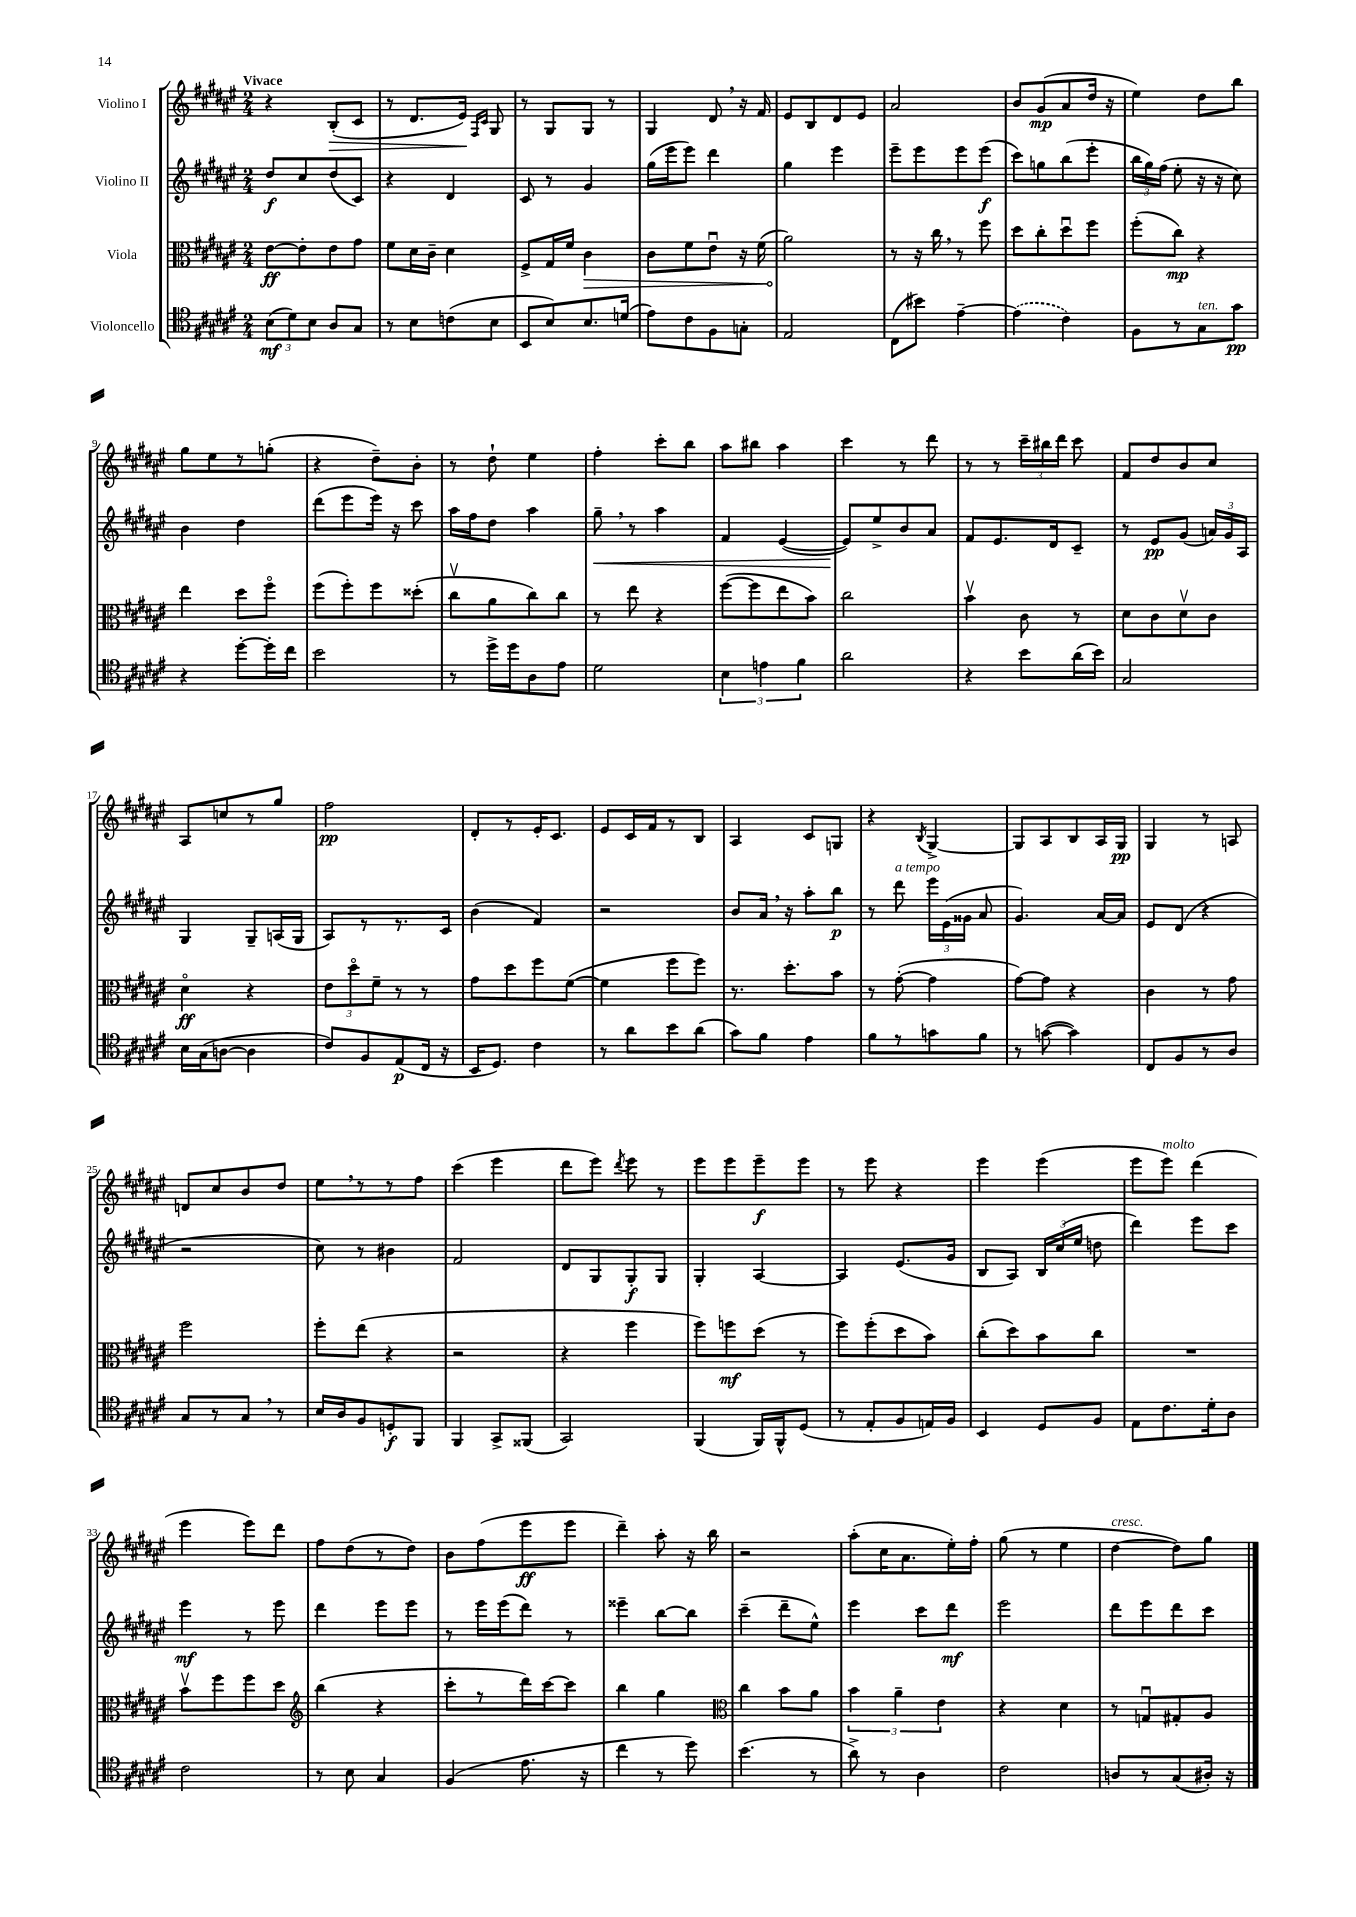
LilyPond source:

<<
\new StaffGroup <<
\new Staff = "s0" \with { instrumentName = "Violino I" } {
    \clef treble \key fis \major \numericTimeSignature \time 2/4 \tempo "Vivace"
    \autoBeamOff r4 b8[-.\>( cis'8] |
    r8 dis'8.[ eis'16]\!) \grace { fis16[ cis'16] } gis8 |
    r8 gis8[ gis8] r8 |
    gis4 dis'8 \breathe r16 fis'16 |
    eis'8[ b8 dis'8 eis'8] |
    ais'2 |
    b'8[ gis'8\mp( ais'8 dis''16] r16 |
    eis''4) dis''8[ b''8] |
    gis''8[ eis''8 r8 g''8]-.( |
    r4 dis''8[--) b'8]-. |
    r8 dis''8-! eis''4 |
    fis''4-. cis'''8[-. b''8] |
    ais''8[ bis''8] ais''4 |
    cis'''4 r8 dis'''8 |
    r8 r8 \tuplet 3/2 { cis'''16[-- bis''16 dis'''16] } cis'''8 |
    fis'8[ dis''8 b'8 cis''8] |
    ais8[ c''8 r8 gis''8] |
    fis''2\pp |
    dis'8[-. r8 eis'16-. cis'8.] |
    eis'8[ cis'16 fis'16 r8 b8] |
    ais4 cis'8[ g8] |
    r4 \acciaccatura { b8 } gis4~-> |
    gis8[ ais8 b8 ais16 gis16]\pp |
    gis4 r8 a8 |
    d'8[ cis''8 b'8 dis''8] |
    eis''8[ \breathe r8 r8 fis''8] |
    cis'''4( eis'''4 |
    dis'''8[ eis'''8]) \acciaccatura { dis'''8 } eis'''8 r8 |
    eis'''8[ eis'''8 eis'''8--\f eis'''8] |
    r8 eis'''8 r4 |
    eis'''4 eis'''4( |
    eis'''8[ eis'''8]^\markup { \italic "molto" }) dis'''4( |
    eis'''4 eis'''8[) dis'''8] |
    fis''8[ dis''8( r8 dis''8]) |
    b'8[ fis''8( eis'''8\ff eis'''8] |
    dis'''4--) ais''8-. r16 b''16 |
    r2 |
    ais''8[-.( cis''16 ais'8. eis''16-.) fis''16]-. |
    gis''8( r8 eis''4 |
    dis''4~^\markup { \italic "cresc." } dis''8[) gis''8] \bar "|." |
}
\new Staff = "s1" \with { instrumentName = "Violino II" } {
    \clef treble \key fis \major \numericTimeSignature \time 2/4
    \autoBeamOff dis''8[\f cis''8 dis''8( cis'8]) |
    r4 dis'4 |
    cis'8 r8 gis'4 |
    gis''16[( eis'''16 eis'''8]) dis'''4 |
    gis''4 eis'''4 |
    eis'''8[-- eis'''8 eis'''8 eis'''8]\f( |
    cis'''8[) g''8 b''8( eis'''8]-. |
    \tuplet 3/2 { b''16[ gis''16) fis''16]( } eis''8-. r16 r16 cis''8) |
    b'4 dis''4 |
    dis'''8[( eis'''8 eis'''16]) r16 cis'''8 |
    ais''16[ fis''16 dis''8] ais''4 |
    gis''8--\< \breathe r8 ais''4 |
    fis'4 eis'4~( |
    eis'8[\!) eis''8-> b'8 ais'8] |
    fis'8[ eis'8. dis'16 cis'8]-- |
    r8 eis'8[\pp gis'8]( \tuplet 3/2 { a'16[) gis'16 ais16] } |
    gis4 gis8[-- a16( gis16] |
    ais8[) r8 r8. cis'16] |
    b'4( fis'4) |
    r2 |
    b'8[ ais'16] \breathe r16 ais''8[-. b''8]\p |
    r8 dis'''8^\markup { \italic "a tempo" } \tuplet 3/2 { eis'''16[ eis'16( gisis'16] } ais'8 |
    gis'4.) ais'16[~ ais'16] |
    eis'8[ dis'8]( r4 |
    r2 |
    cis''8) r8 bis'4 |
    fis'2 |
    dis'8[ gis8 gis8-.\f gis8] |
    gis4-. ais4~ |
    ais4 eis'8.[( gis'16] |
    b8[ ais8]) \tuplet 3/2 { b16[ cis''16( eis''16] } d''8 |
    dis'''4) eis'''8[ cis'''8] |
    eis'''4\mf r8 eis'''8 |
    dis'''4 eis'''8[ eis'''8] |
    r8 eis'''16[ eis'''16( dis'''8]) r8 |
    eisis'''4-- b''8[~ b''8] |
    cis'''4--( dis'''8[-- eis''8]-^) |
    eis'''4 cis'''8[ dis'''8]\mf |
    eis'''2 |
    dis'''8[ eis'''8 dis'''8 cis'''8] \bar "|." |
}
\new Staff = "s2" \with { instrumentName = "Viola" } {
    \clef alto \key fis \major \numericTimeSignature \time 2/4
    \autoBeamOff eis'8[~\ff eis'8-. eis'8 gis'8] |
    fis'8[ dis'16 cis'16]-- dis'4 |
    fis8[-> gis16 fis'16] \once \override Hairpin.circled-tip = ##t cis'4\> |
    cis'8[ fis'8 eis'8]\downbow r16 fis'16( |
    ais'2\!) |
    r8 r16 cis''16 \breathe r8 fis''8 |
    dis''8[ cis''8-. dis''8\downbow fis''8] |
    fis''8[-.( cis''8]\mp) r4 |
    eis''4 dis''8[ fis''8]\flageolet |
    fis''8[( fis''8-.) fis''8 disis''8]-.( |
    cis''8[\upbow ais'8 cis''8) cis''8] |
    r8 eis''8 r4 |
    fis''8[~( fis''8 eis''8 b'8]) |
    cis''2 |
    b'4\upbow cis'8 r8 |
    dis'8[ cis'8 dis'8\upbow cis'8] |
    dis'4\flageolet\ff r4 |
    \tuplet 3/2 { eis'8[ dis''8\flageolet fis'8]-- } r8 r8 |
    gis'8[ dis''8 fis''8 fis'8]~( |
    fis'4 fis''8[ fis''8]) |
    r8. dis''8.[-. b'8] |
    r8 gis'8~-.( gis'4 |
    gis'8[~) gis'8] r4 |
    cis'4 r8 gis'8 |
    fis''2 |
    fis''8[-. eis''8]( r4 |
    r2 |
    r4 fis''4 |
    fis''8[) f''8\mf dis''8]( r8 |
    fis''8[) fis''8-.( dis''8 b'8]) |
    cis''8[-.( dis''8) b'8 cis''8] |
    R2 |
    b'8[\upbow fis''8 fis''8 dis''8] |
    \clef treble b''4( r4 |
    cis'''8[-. r8 dis'''16) cis'''16~ cis'''8] |
    b''4 gis''4 |
    \clef alto cis''4 b'8[ ais'8] |
    \tuplet 3/2 { b'4 ais'4-- eis'4 } |
    r4 dis'4 |
    r8 g8[\downbow gis8-. ais8] \bar "|." |
}
\new Staff = "s3" \with { instrumentName = "Violoncello" } {
    \clef tenor \key fis \major \numericTimeSignature \time 2/4
    \autoBeamOff \tuplet 3/2 { b8[\mf( dis'8) b8] } ais8[ gis8] |
    r8 b8[ c'8( b8] |
    b,8[ b8) b8. d'16]( |
    eis'8[) cis'8 fis8 g8]-. |
    eis2 |
    cis8[( bis'8]) eis'4~-- |
    \once \slurDashed eis'4( cis'4) |
    fis8[ r8 gis8^\markup { \italic "ten." } gis'8]\pp |
    r4 dis''8[~-. dis''16-. cis''16] |
    b'2 |
    r8 dis''16[-> dis''16 ais8 eis'8] |
    dis'2 |
    \tuplet 3/2 { b4 e'4 fis'4 } |
    ais'2 |
    r4 b'8[ ais'16( b'16]) |
    gis2 |
    b16[ gis16( a8]~ a4 |
    cis'8[) fis8 eis8\p( cis16] r16 |
    b,16[ dis8.]) cis'4 |
    r8 ais'8[ b'8 ais'8]( |
    gis'8[) fis'8] eis'4 |
    fis'8[ r8 g'8 fis'8] |
    r8 g'8~( g'4) |
    cis8[ fis8 r8 ais8] |
    gis8[ r8 gis8] \breathe r8 |
    b16[ ais16 fis8 d8-.\f fis,8] |
    fis,4 gis,8[-> fisis,8]( |
    gis,2) |
    fis,4( fis,16[) fis,16-^ dis8]( |
    r8 eis8[-. fis8 e16) fis16] |
    b,4 dis8[ fis8] |
    eis8[ cis'8. dis'16-. ais8] |
    cis'2 |
    r8 b8 gis4 |
    fis4( eis'8. r16 |
    cis''4 r8 dis''8) |
    b'4.( r8 |
    ais'8->) r8 ais4 |
    cis'2 |
    a8[ r8 gis8( ais16]-.) r16 \bar "|." |
}
>>
>>
